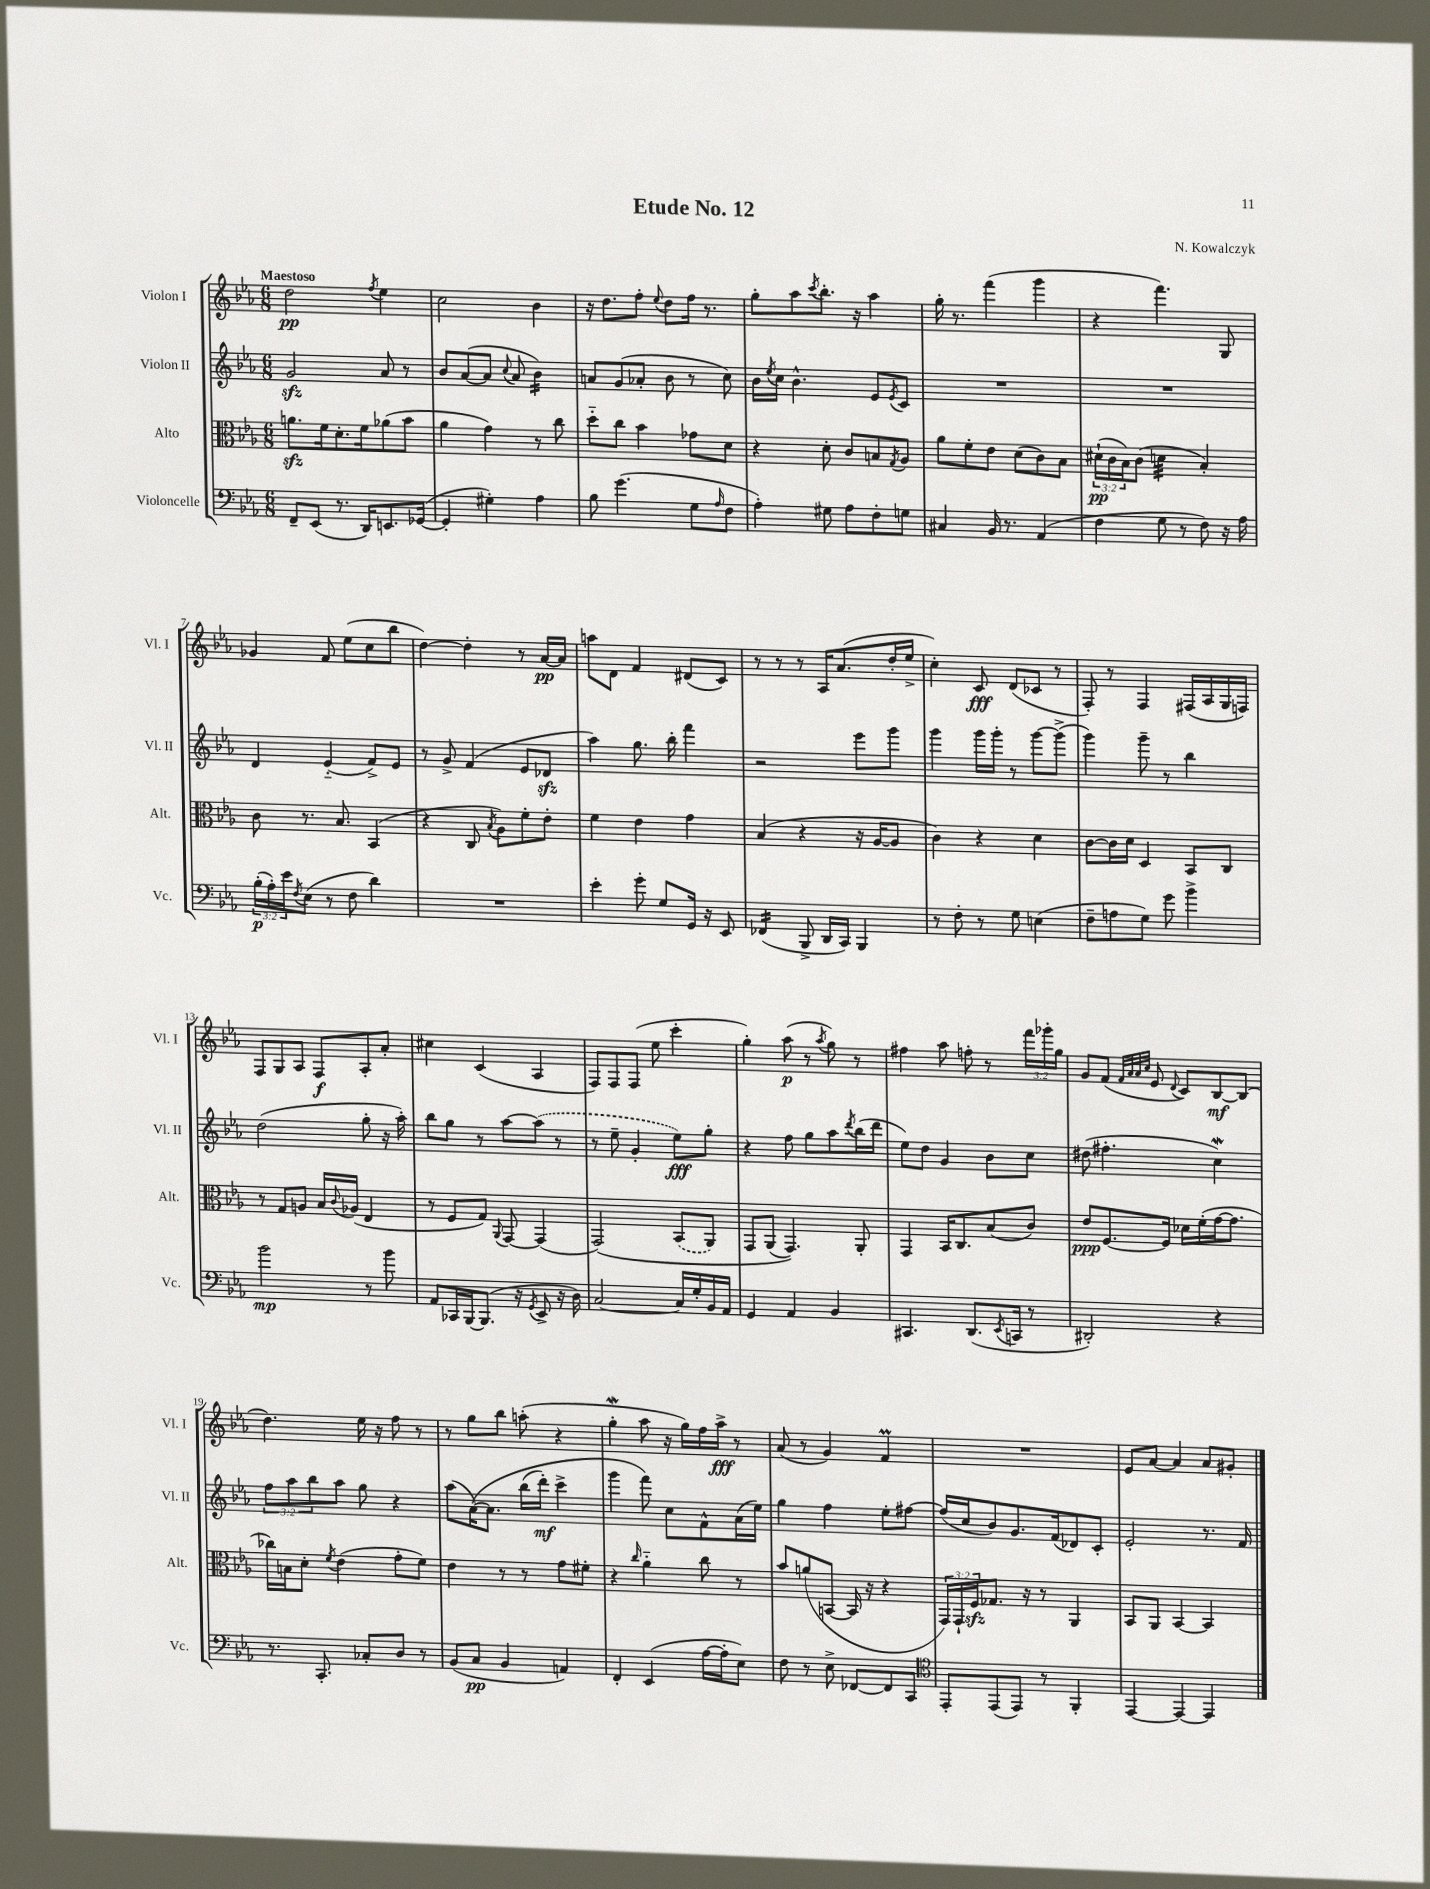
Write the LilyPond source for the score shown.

\header { title = "Etude No. 12" composer = "N. Kowalczyk" }
<<
\new StaffGroup <<
\new Staff = "s0" \with { instrumentName = "Violon I" shortInstrumentName = "Vl. I" } {
    \clef treble \key ees \major \numericTimeSignature \time 6/8 \override Staff.TupletNumber.text = #tuplet-number::calc-fraction-text \tempo "Maestoso"
    d''2\pp \acciaccatura { f''8 } ees''4 |
    c''2 bes'4 |
    r16 d''8. f''8-. \appoggiatura { ees''8 } d''8 f''16 r8. |
    g''8-. aes''8 \acciaccatura { c'''8 } bes''8.-. r16 aes''4 |
    g''16-. r8. f'''4( g'''4 |
    r4 f'''4.) g8 |
    ges'4 f'8 ees''8( c''8 bes''8 |
    d''4~) d''4-. r8 aes'16~\pp aes'16 |
    a''8 d'8 f'4 dis'8( c'8) |
    r8 r8 r8 aes16 aes'8.( d''16-. ees''16-> |
    c''4-.) c'8\fff d'8( ces'8 r8 |
    f8-.) r8 f4 fis16( aes16 g16 f16) |
    f8 g8 aes8 f8\f aes8-. aes'8-. |
    cis''4 c'4( aes4 |
    f8) f8 f8( ees''8 c'''4-. |
    g''4-.) aes''8\p( r8 \acciaccatura { aes''8 } g''8) r8 |
    fis''4 aes''8 f''8-. r8 \tuplet 3/2 { f'''16 ges'''16-. g''16 } |
    g'8 f'8( \grace { f'32 aes'32 aes'32 c''32 } ees'8 \appoggiatura { d'8 } c'8) bes8~\mf bes8( |
    d''4.) ees''16 r16 f''8 r8 |
    r8 g''8 bes''8 a''8-.( r4 |
    g''4-.\mordent aes''8 r16 g''16) f''16 aes''16->\fff r8 |
    aes'8( r8 g'4) f'4\prall |
    R2. |
    ees'8 aes'8~ aes'4 aes'8 gis'8-. \bar "|." |
}
\new Staff = "s1" \with { instrumentName = "Violon II" shortInstrumentName = "Vl. II" } {
    \clef treble \key ees \major \numericTimeSignature \time 6/8 \override Staff.TupletNumber.text = #tuplet-number::calc-fraction-text
    g'2\sfz aes'8 r8 |
    bes'8 aes'8~( aes'8 \appoggiatura { c''8 } aes'8 bes'4:16) |
    a'8 g'8( aes'8-. bes'8 r8 c''8) |
    bes'16 \acciaccatura { ees''8 } c''16 bes'4.-^ ees'8 \acciaccatura { ees'8 } c'8 |
    R2. |
    R2. |
    d'4 ees'4-_( f'8->) ees'8 |
    r8 g'8-> f'4( ees'8 des'8\sfz |
    aes''4) g''8. bes''16-. f'''4 |
    r2 ees'''8 g'''8 |
    g'''4 g'''16 g'''16-. r8 g'''8~ g'''8->( |
    g'''4) g'''8-- r8 bes''4 |
    d''2( g''8-. r16 aes''16-.) |
    bes''8 g''8 r8 aes''8~ \once \slurDashed aes''8( r8 |
    r8 ees''8-- g'4-. ees''8\fff) g''8-. |
    r4 f''8 g''8 aes''8 \acciaccatura { d'''8 } bes''16( d'''16 |
    ees''8) d''8 g'4 bes'8 c''8 |
    dis''8( fis''4.-. c''4\mordent) |
    \tuplet 3/2 { f''8 aes''8 bes''8 } aes''8 g''8 r4 |
    aes''8( aes'16~)\( aes'8. bes''16( d'''16-.\mf) c'''4-> |
    g'''4 f'''8\) c''8 f'8-^ aes'16( ees''16) |
    g''4 f''4 ees''8-. fis''8~ |
    fis''16( c''16 bes'8) g'8. f'16( des'8) c'8-. |
    ees'2-. r8. f'16 \bar "|." |
}
\new Staff = "s2" \with { instrumentName = "Alto" shortInstrumentName = "Alt." } {
    \clef alto \key ees \major \numericTimeSignature \time 6/8 \override Staff.TupletNumber.text = #tuplet-number::calc-fraction-text
    a'8.\sfz f'16 d'8.-. f'16 aes'8( bes'8 |
    aes'4 g'4) r8 c''8 |
    d''8-_ c''8 bes'4 ges'8 d'8 |
    r4 d'8-. c'8 b8 \acciaccatura { g8 } aes8 |
    aes'8 f'8-. ees'8 d'8( c'8) bes8 |
    \tuplet 3/2 { dis'16-!\pp( c'16 bes16) } c'8( d'4:32 bes4-.) |
    c'8 r8. bes8. bes,4( |
    r4 c8 \acciaccatura { bes8 } aes8) f'8-. ees'8-. |
    f'4 ees'4 g'4 |
    bes4( r4 r16 aes16~ aes8 |
    c'4) r4 d'4 |
    c'8~ c'16 d'16 d4 bes,8 c8 |
    r8 g8 a8 bes16 \appoggiatura { c'8 } aes16( ees4 |
    r8 f8 g8) \appoggiatura { aes,8 } g,8~ g,4( |
    g,2)\( \once \slurDashed bes,8( aes,8) |
    g,8 aes,8( g,4.)\) aes,8-. |
    g,4 bes,16 c8. bes8( c'8) |
    ees'8\ppp f8.~ f16 des'16 f'16-.( g'16~ g'8. |
    ces''16) b16 d'8-. \acciaccatura { f'8 } ees'4( g'8-. f'8) |
    ees'4 r8 r8 g'8 fis'8-. |
    r4 \grace { c''16 } aes'4-_ c''8 r8 |
    bes'8 a'8( b,8~ b,16 r16 r4 |
    \tuplet 3/2 { g,16) g,16-! f16\sfz } ges8. r16 r8 aes,4 |
    bes,8 aes,8 bes,4~ bes,4 \bar "|." |
}
\new Staff = "s3" \with { instrumentName = "Violoncelle" shortInstrumentName = "Vc." } {
    \clef bass \key ees \major \numericTimeSignature \time 6/8 \override Staff.TupletNumber.text = #tuplet-number::calc-fraction-text
    f,8-- ees,8( r8. d,16) e,8. ges,16~( |
    ges,4-. gis4-.) aes4 |
    bes8 g'4.( g8 \grace { aes16 } f8 |
    aes4-.) gis8 aes8 f8-. g8 |
    cis4 bes,16 r8. aes,4( |
    f4 g8 r8 f8) r16 aes16 |
    \tuplet 3/2 { bes16-.\p( aes16-.) ees'16 } \acciaccatura { f8 } ees8( r8 f8 d'4) |
    R2. |
    ees'4-. g'8-. g8 g,16 r16 ees,8 |
    fes,4:16( bes,,8-> d,16 c,16) bes,,4 |
    r8 f8-. r8 g8 e4( |
    f8-- a8 g8) g'8 bes'4-> |
    bes'2\mp r8 bes'8 |
    aes,8 ces,16 bes,,16~ bes,,8.( r16 \acciaccatura { g,8 } ees,8-> r16 d16) |
    c2~ c16 g16-. bes,16 aes,16 |
    g,4 aes,4 bes,4 |
    cis,4. d,8.( \acciaccatura { ees,8 } c,16 r8 |
    dis,2-.) r4 |
    r8. c,8.-. ces8-. d8 r8 |
    bes,8( c8\pp bes,4 a,4) |
    f,4-. ees,4( aes16~ aes16-. ees8) |
    f8 r8 ees8-> fes,8~ fes,8 c,8 |
    \clef tenor ees,8-. ees,8( ees,8) r8 f,4-. |
    ees,4~ ees,4~ ees,4 \bar "|." |
}
>>
>>
